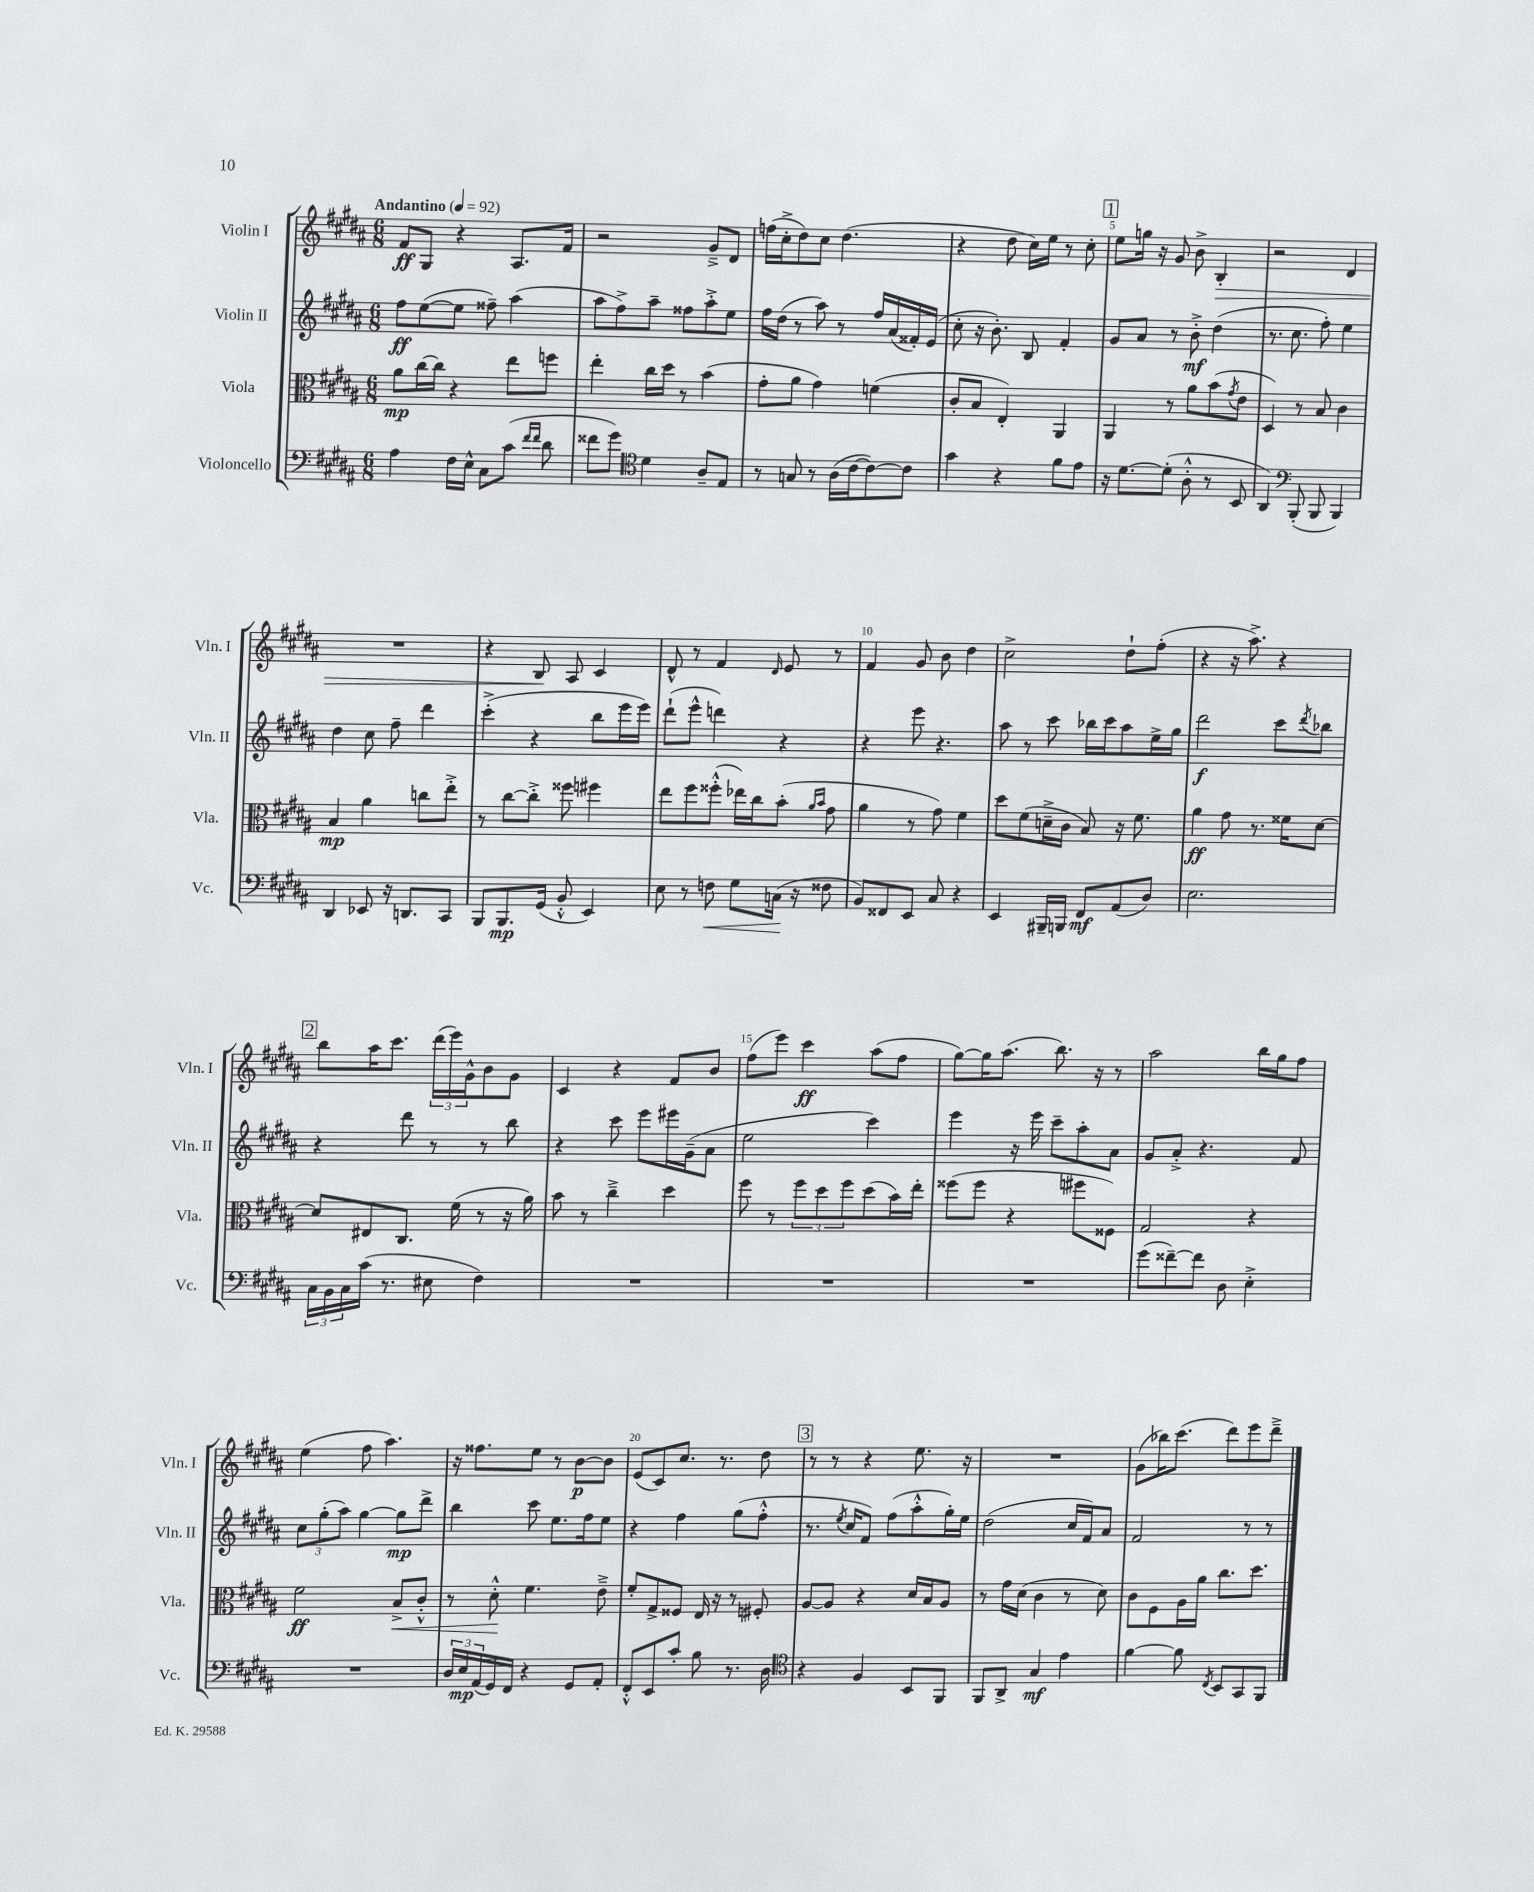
<<
\new StaffGroup <<
\new Staff = "s0" \with { instrumentName = "Violin I" shortInstrumentName = "Vln. I" } {
    \clef treble \key b \major \numericTimeSignature \time 6/8 \tempo "Andantino" 4 = 92
    fis'8\ff gis8 r4 ais8. fis'16 |
    r2 gis'8---> dis'8 |
    f''16( cis''16-.-> dis''8) cis''8 dis''4.( |
    r4 dis''8 cis''16) e''16 r8 cis''8-. |
    \mark \markup { \box "1" } e''8 g''16 r16 gis'8 b'8-> b4-.\> |
    r2 dis'4 |
    R2. |
    r4 b8\! ais8 cis'4 |
    dis'8-^ r8 fis'4 \grace { dis'16 } e'8 r8 |
    fis'4 gis'8 b'8 dis''4 |
    cis''2-> dis''8-! fis''8-.( |
    r4 r16 ais''8.->) r4 |
    \mark \markup { \box "2" } b''8 ais''16 cis'''8. \tuplet 3/2 { dis'''16( e'''16) gis'16-^ } b'8 gis'8 |
    cis'4 r4 fis'8 b'8 |
    fis''8( e'''8) cis'''4\ff ais''8( fis''8 |
    gis''8~) gis''16 ais''8.( b''8.) r16 r8 |
    ais''2 b''16 gis''16 fis''8 |
    e''4( fis''8 ais''4.) |
    r16 fisis''8. e''8 r8 b'8~\p b'8 |
    e'8( cis'8) cis''8. r8. dis''8 |
    \mark \markup { \box "3" } r8 r8 r4 e''8. r16 |
    R2. |
    gis'8( bes''16) cis'''8.( dis'''8) e'''8 dis'''8---> \bar "|." |
}
\new Staff = "s1" \with { instrumentName = "Violin II" shortInstrumentName = "Vln. II" } {
    \clef treble \key b \major \numericTimeSignature \time 6/8
    fis''8\ff e''8~( e''8 fisis''8--) ais''4( |
    ais''8 fis''8->) ais''8-- fisis''8 ais''8-.-> e''8 |
    fis''16 dis''16( r8 ais''8) r8 fis''16 ais'16( fisis'16-.) e'16( |
    cis''8-. r16 b'8.-.) b8 fis'4-. |
    \mark \markup { \box "1" } gis'8 ais'8 r8 b'8-.->\mf dis''4( |
    r8. cis''8. fis''8-.) e''4 |
    dis''4 cis''8 fis''8-- dis'''4 |
    cis'''4-.->( r4 b''8 e'''16 e'''16) |
    dis'''8-!( e'''8-^ d'''4) r4 |
    r4 e'''8 r4. |
    ais''8 r8 cis'''8 bes''16 cis'''16 ais''8 e''16-> gis''16 |
    dis'''2\f cis'''8 \acciaccatura { dis'''8 } bes''8 |
    \mark \markup { \box "2" } r4 dis'''8 r8 r8 b''8 |
    r4 cis'''8 e'''8 eis'''16 gis'16--( ais'8 |
    e''2 cis'''4) |
    e'''4 r16 e'''16 cis'''8-- ais''8-. ais'8 |
    gis'8 ais'8-.-> r4. fis'8 |
    \tuplet 3/2 { cis''8 gis''8-.( ais''8) } gis''4~ gis''8\mp dis'''8-> |
    b''4 cis'''8 e''8. fis''16 e''8 |
    r4 fis''4 gis''8( fis''8-.-^ |
    \mark \markup { \box "3" } r8. \acciaccatura { e''8 } cis''16 fis'8) fis''8( ais''8-.-^ gis''16-.) e''16 |
    dis''2( cis''16 fis'16) ais'8 |
    fis'2 r8 r8 \bar "|." |
}
\new Staff = "s2" \with { instrumentName = "Viola" shortInstrumentName = "Vla." } {
    \clef alto \key b \major \numericTimeSignature \time 6/8
    ais'8\mp cis''16~ cis''16 r4 e''8 f''8 |
    e''4-. cis''16 dis''16 r8 b'4( |
    gis'8-. ais'8 gis'4) f'4( |
    cis'8-. b8 e4-.) ais,4 |
    \mark \markup { \box "1" } ais,4 r8 ais'8 b'8( \acciaccatura { gis'8 } e'8 |
    dis4) r8 b8 cis'4 |
    b4\mp ais'4 c''8 e''8-.-> |
    r8 cis''8~ cis''8-.-> fisis''8 fis''4 |
    e''8 fis''8 fisis''8-.-^( ees''16) cis''16 b'8-.( \grace { ais'16 b'16 } gis'8 |
    ais'4 r8 gis'8) fis'4 |
    dis''8 fis'8( d'16---> cis'16 b8) r16 fis'8. |
    ais'4\ff gis'8 r8. fisis'16 dis'8~ |
    \mark \markup { \box "2" } dis'8 eis8 cis8. fis'16( r8 r16 ais'16) |
    b'8 r8 cis''4---> dis''4 |
    fis''8 r8 \tuplet 3/2 { fis''8 dis''8 fis''8 } dis''8( b'16) e''16-. |
    fisis''8( fisis''8 r4 fis''8 fisis8) |
    gis2 r4 |
    fis'2\ff b8->\< cis'8-.-^ |
    r8 dis'8-.-^\! fis'4. e'8---> |
    fis'8-. gis8-> fisis8 e16 r16 r8 fis8-. |
    \mark \markup { \box "3" } ais8~ ais8 r4 dis'16 b16 ais8 |
    r8 gis'16 dis'16( cis'4 r8 dis'8) |
    cis'8 fis8 ais16 ais'16 cis''8. dis''8. \bar "|." |
}
\new Staff = "s3" \with { instrumentName = "Violoncello" shortInstrumentName = "Vc." } {
    \clef bass \key b \major \numericTimeSignature \time 6/8
    ais4 fis16 e16-^ cis8 cis'8( \grace { fis'16 fis'16 } dis'8 |
    fisis'8 gis'8) \clef tenor dis'4 ais8-- e8 |
    r8 g8 r8 ais16( cis'16~ cis'8~) cis'8 |
    gis'4 r4 fis'8 e'8 |
    \mark \markup { \box "1" } r16 dis'8.~ dis'8-.( ais8-.-^ r8 b,8 |
    ais,4) \clef bass b,,8-.( b,,8 b,,4) |
    dis,4 ees,8 r16 d,8. cis,8 |
    b,,8 b,,8.\mp gis,16( b,8-.-^ e,4) |
    e8 r8 f8\< gis8 c16\!( r16 fisis8 |
    b,8) fisis,8 e,8 cis8 r4 |
    e,4 bis,,16-- b,,16 fis,8\mf ais,8( dis8) |
    e2. |
    \mark \markup { \box "2" } \tuplet 3/2 { cis16 b,16 cis16 } cis'16( r8. eis8 fis4) |
    R2. |
    R2. |
    R2. |
    gis'8( fisis'8~--) fisis'8 dis8 e4-.-> |
    R2. |
    \tuplet 3/2 { dis16 e16\mp ais,16( } gis,16) fis,16 r4 gis,8 ais,8-. |
    fis,8-.-^ e,8 cis'8-. b8 r8. dis16 |
    \mark \markup { \box "3" } \clef tenor r4 fis4 b,8 fis,8 |
    fis,8 ais,8-> gis4\mf e'4 |
    fis'4~ fis'8 \acciaccatura { cis8 } b,8 gis,8 fis,8 \bar "|." |
}
>>
>>
\layout { \context { \Score \override BarNumber.break-visibility = ##(#f #t #t) barNumberVisibility = #(every-nth-bar-number-visible 5) } }
